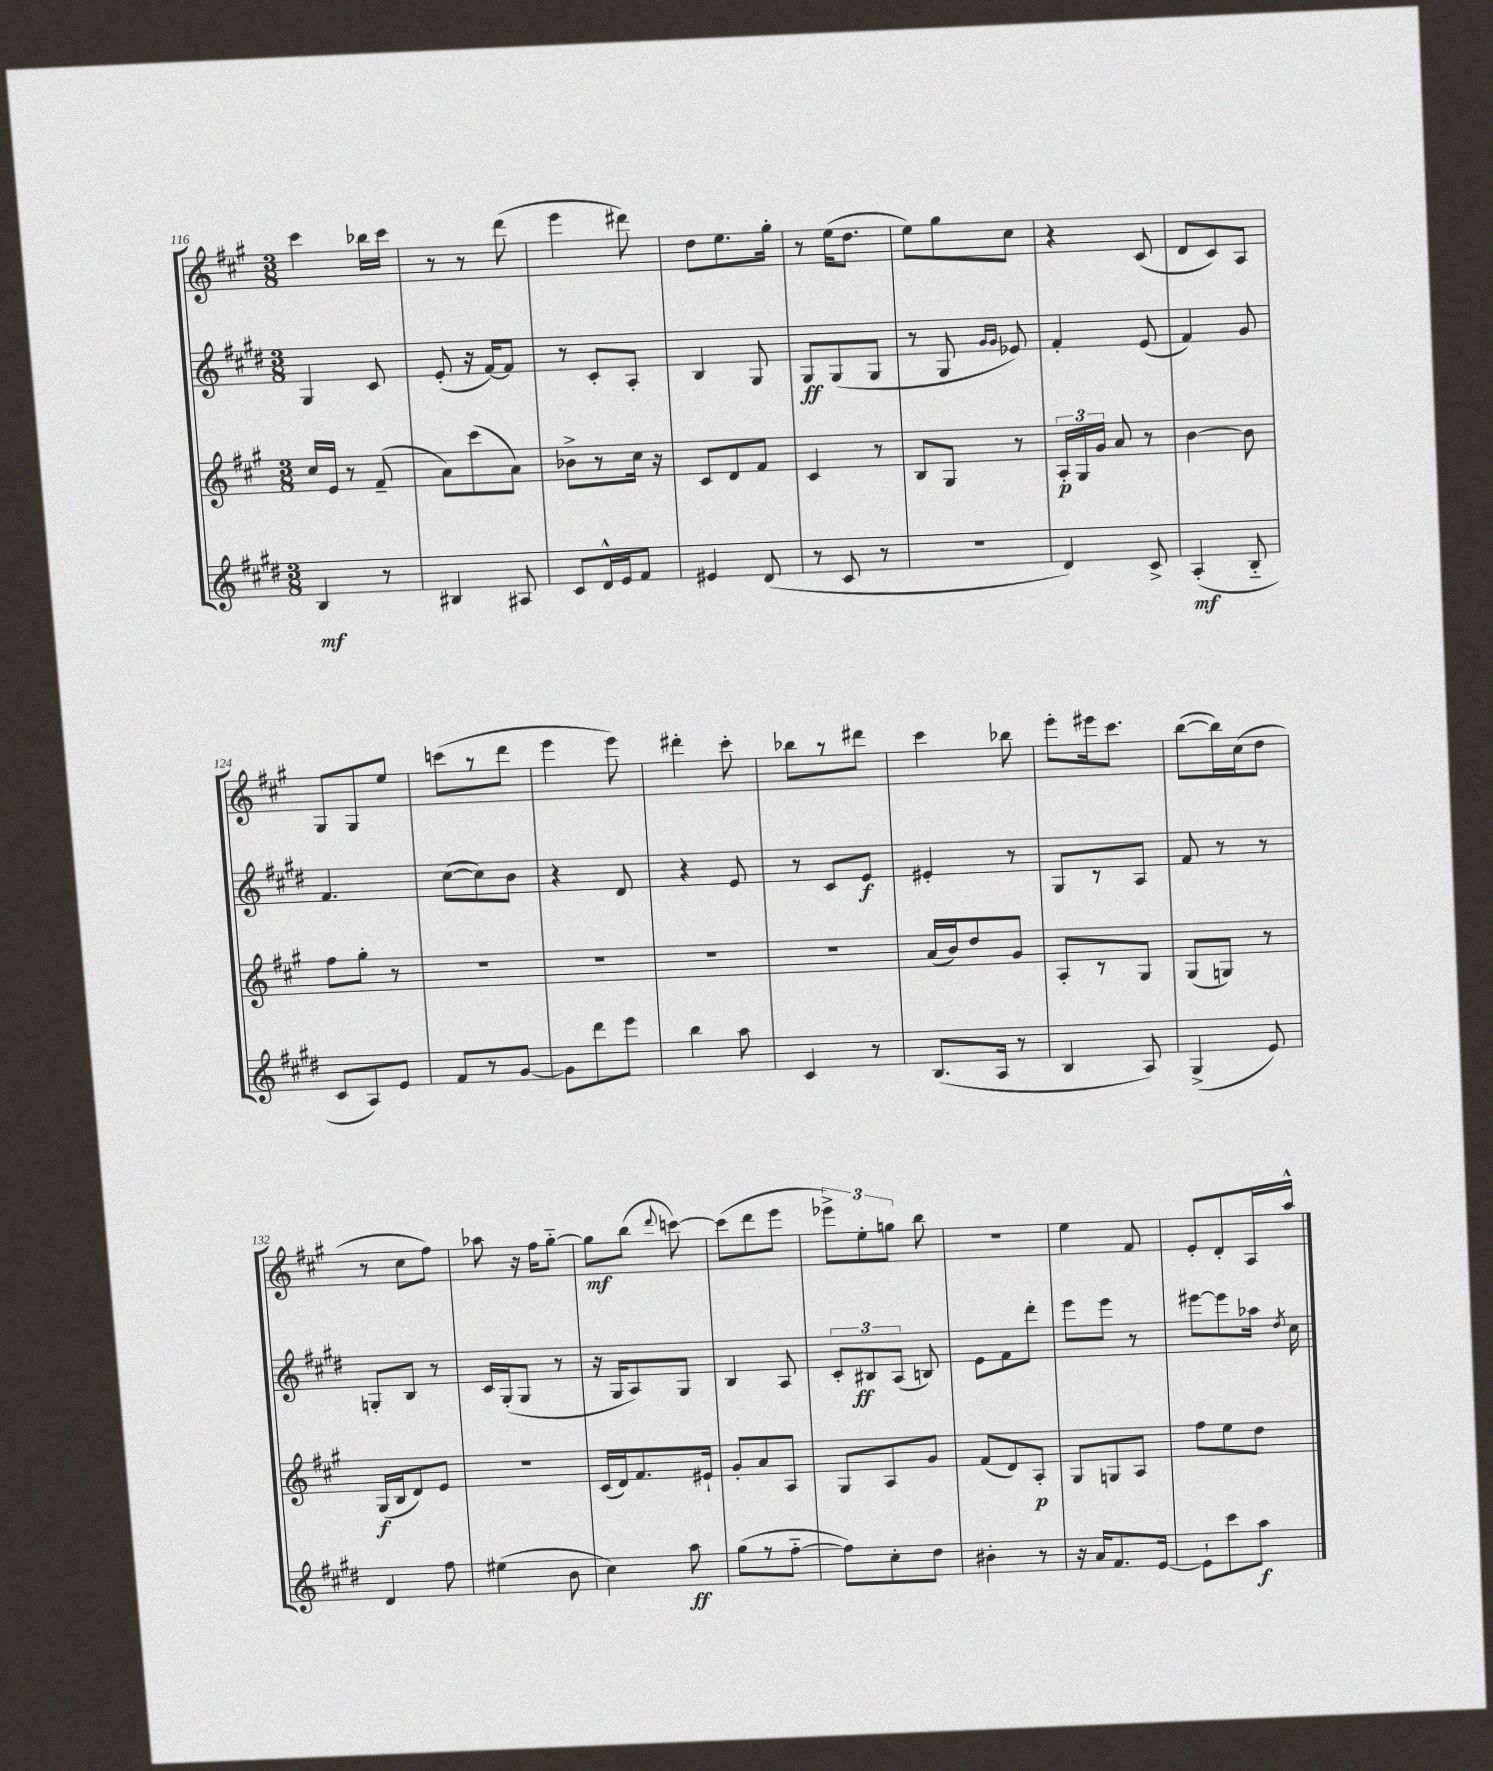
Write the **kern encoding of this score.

**kern	**kern	**kern	**kern
*staff4	*staff3	*staff2	*staff1
*clefG2	*clefG2	*clefG2	*clefG2
*k[f#c#g#d#]	*k[f#c#g#]	*k[f#c#g#d#]	*k[f#c#g#]
*M3/8	*M3/8	*M3/8	*M3/8
4B	16cc#	4G#	4ccc#
.	16e	.	.
.	8r	.	.
8r	(8f#~	8c#	16bb-
.	.	.	16ccc#
=	=	=	=
4B#	8a)	(8e'	8r
.	(8ccc#	16r	8r
.	.	[16f#)	.
8A#	8a)	8f#]	(8ddd
=	=	=	=
8c#	8b-^	8r	4eee
16d#^^	8r	8c#'	.
16e	.	.	.
8f#	16cc#	8A'	8ddd#)
.	16r	.	.
=	=	=	=
4e#	8c#	4B	8dd
.	8d	.	8.ee
(8d#	8f#	8G#	.
.	.	.	16gg#'
=	=	=	=
8r	4c#	8G#	8r
8c#	.	(8G#	(16ee
.	.	.	8.dd
8r	8r	8G#	.
=	=	=	=
4.r	8B	8r	8ee)
.	8G#	8G#	8gg#
.	.	16qqg#	.
.	.	16qqg#	.
.	8r	8e-)	8cc#
=	=	=	=
4d#)	24A'	4f#'	4r
.	24G#	.	.
.	24g#	.	.
.	8a	.	.
8c#^	8r	(8e	(8c#
=	=	=	=
(4A'	[4b	4f#)	8d
.	.	.	8c#)
8B'~	8b]	8g#	8A
=	=	=	=
8c#	8ff#	4.f#	8G#
8A)	8gg#'	.	8G#
8e	8r	.	8ee
=	=	=	=
8f#	4.r	([8cc#	(8ccc
8r	.	8cc#])	8r
[8g#	.	8b	8ddd
=	=	=	=
8g#]	4.r	4r	4eee
8ddd#	.	.	.
8eee	.	8d#	8eee)
=	=	=	=
4bb	4.r	4r	4ddd#'
8aa	.	8e	8ccc#'
=	=	=	=
4c#	4.r	8r	8bb-
.	.	8c#	8r
8r	.	8e	8ddd#
=	=	=	=
(8.B	(16a	4e#'	4ccc#
.	16b)	.	.
.	8dd	.	.
16A	.	.	.
8r	8g#	8r	8bb-
=	=	=	=
4B	8A'	8G#	8eee'
.	8r	8r	16eee#
.	.	.	8.ccc#
8A)	8G#	8A	.
=	=	=	=
(4G#^	(8G#	8f#	([8bb
.	8G)	8r	16bb])
.	.	.	(16cc#
8e)	8r	8r	8dd
=	=	=	=
4d#	(16G#	8G'	8r
.	16B	.	.
.	8d)	8B	8cc#
8ff#	8e	8r	8ff#)
=	=	=	=
(4ee#	4.r	16c#	8aa-
.	.	(16G#'	.
.	.	8G#	16r
.	.	.	16ff#
8b	.	8r	[8gg#'~
=	=	=	=
4cc#)	(16c#	16r	8gg#]
.	16d)	16G#	.
.	8.f#	8A)	(8bb
.	.	.	8qqddd
8aa	.	8G#	[8ccc)
.	16e#`	.	.
=	=	=	=
(8gg#	8g#'	4B	(8ccc]
8r	8a	.	8ddd
[8ff#'~	8A	8A	8eee
=	=	=	=
8ff#])	8G#	12c#'	12eee-^)
.	.	12B#	12ee'
8cc#'	8A	.	.
.	.	(12A	12gg
8dd#	8g#	8B)	8bb
=	=	=	=
4b#'	(8f#	8e	4.r
.	8d)	8f#	.
8r	8A'	8ddd#'	.
=	=	=	=
16r	8G#	8eee	4ee
16a	.	.	.
8.f#	8G	8eee	.
.	8A	8r	8f#
[16e	.	.	.
=	=	=	=
8e`]	8ff#	[8eee#	8e'
8ccc#	8ee	8eee#]	8d'
8aa	8dd	16aa-	16A
.	.	8qdd#	.
.	.	16cc#	16aa^^
==	==	==	==
*-	*-	*-	*-
